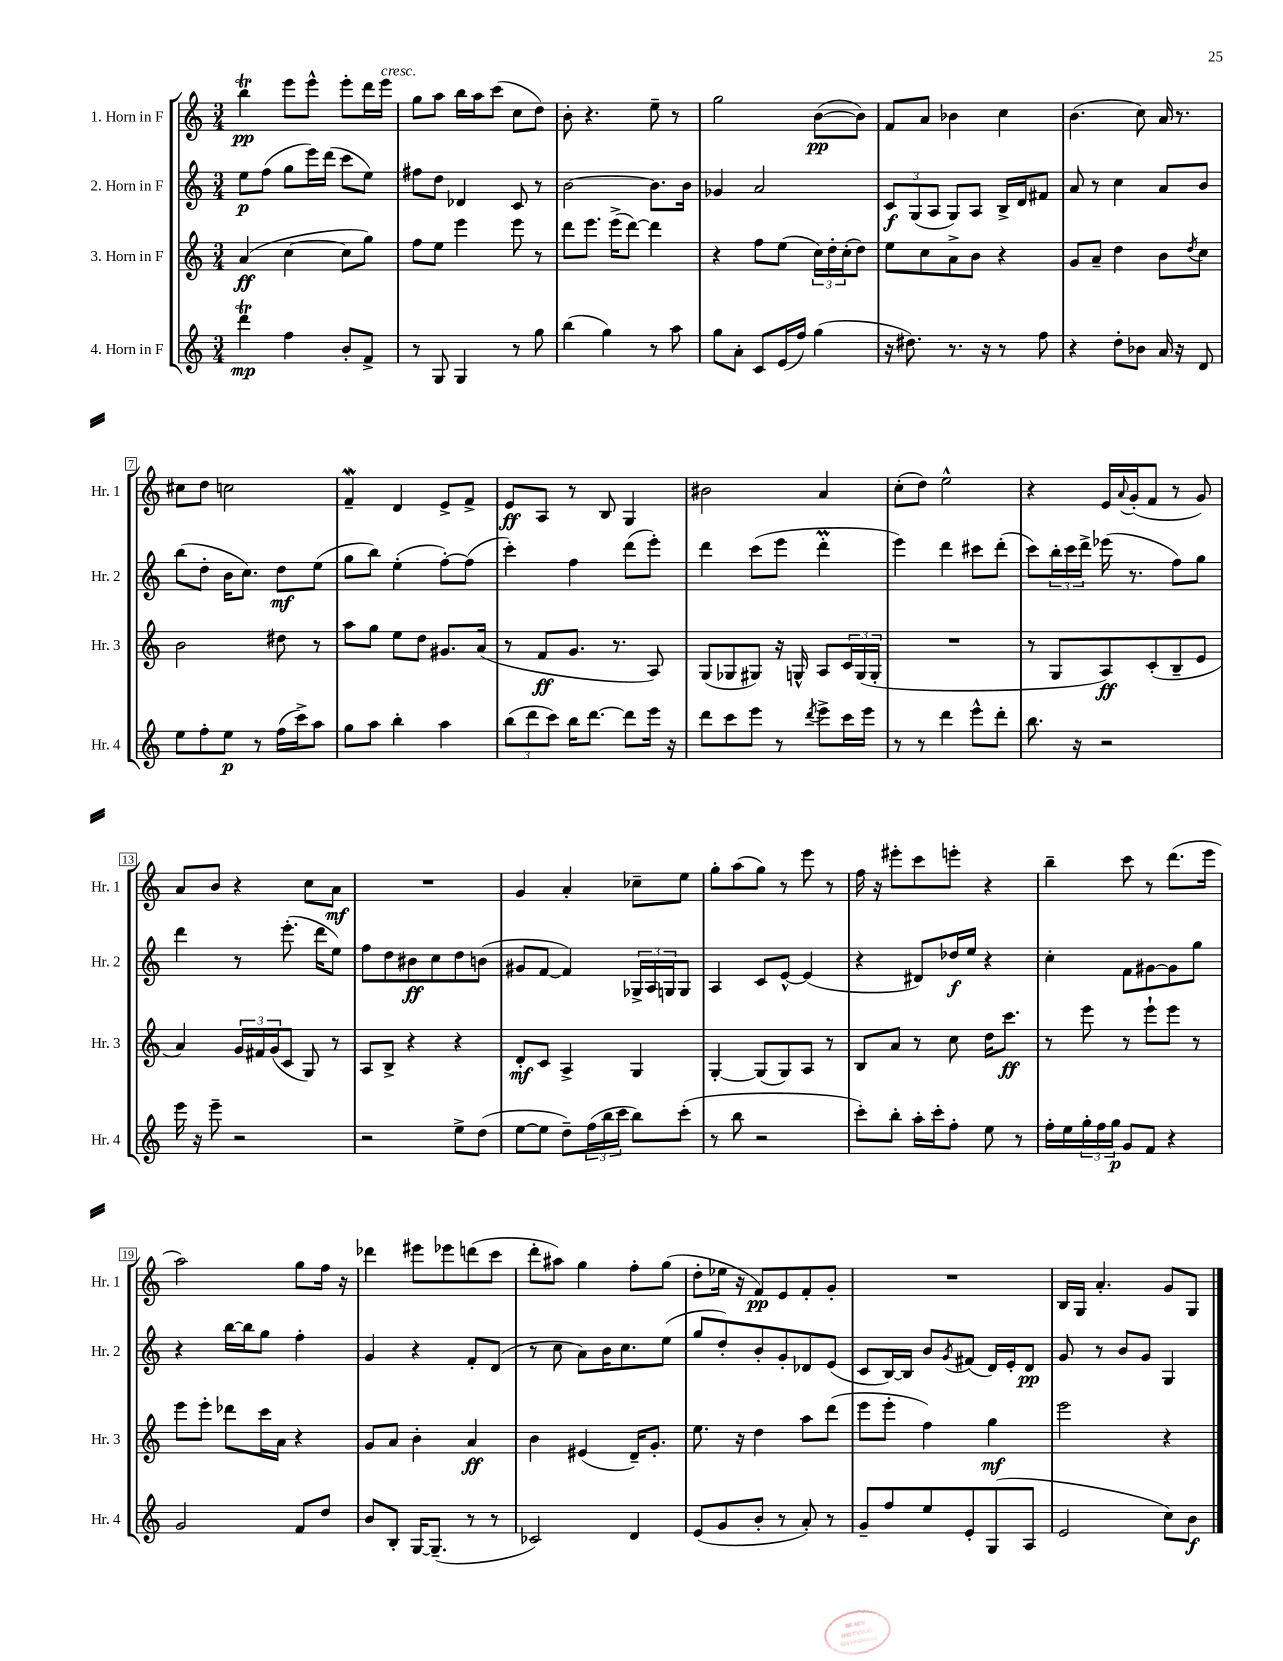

**kern	**dynam	**kern	**dynam	**kern	**dynam	**kern	**dynam
*part4	*part4	*part3	*part3	*part2	*part2	*part1	*part1
*staff4	*staff4	*staff3	*staff3	*staff2	*staff2	*staff1	*staff1
*I"4. Horn in F	*	*I"3. Horn in F	*	*I"2. Horn in F	*	*I"1. Horn in F	*
*I'Hr. 4	*	*I'Hr. 3	*	*I'Hr. 2	*	*I'Hr. 1	*
*clefG2	*	*clefG2	*	*clefG2	*	*clefG2	*
*k[]	*	*k[]	*	*k[]	*	*k[]	*
*M3/4	*	*M3/4	*	*M3/4	*	*M3/4	*
=1	=1	=1	=1	=1	=1	=1	=1
4dddT\	mp	(4a/	ff	8ee\L	p	4bbt\	pp
.	.	.	.	(8ff\J	.	.	.
4ff\	.	[4cc\	.	8gg\L	.	8eee\L	.
.	.	.	.	16eee\L)	.	8eee^^\J	.
.	.	.	.	(16ddd\JJ	.	.	.
8b'/L	.	8cc\L]	.	8ccc\L	.	8eee'\L	.
8f^/J	.	8gg\J)	.	8ee\J)	.	16ddd\L	.
!	!	!	!	!	!	!LO:TX:a:i:t=cresc.	!
.	.	.	.	.	.	16eee\JJ	.
=2	=2	=2	=2	=2	=2	=2	=2
8r	.	8ff\L	.	8ff#X\L	.	8gg\L	.
8G/	.	8ee\J	.	8dd\J	.	8aa\J	.
4G/	.	4eee\	.	4d-X/	.	16bb\LL	.
.	.	.	.	.	.	16aa\J	.
.	.	.	.	.	.	(8ccc\J	.
8r	.	8eee\	.	8c/	.	8cc\L	.
8gg\	.	8r	.	8r	.	8dd\J)	.
=3	=3	=3	=3	=3	=3	=3	=3
(4bb\	.	8ddd\L	.	[2b\	.	8b'\	.
.	.	8.eee\J	.	.	.	4.r	.
4gg\)	.	.	.	.	.	.	.
.	.	(16eee^\KL	.	.	.	.	.
.	.	[8ddd\J)	.	.	.	.	.
8r	.	4ddd\]	.	8.b\L]	.	8ee~\	.
8aa\	.	.	.	.	.	8r	.
.	.	.	.	16b\Jk	.	.	.
=4	=4	=4	=4	=4	=4	=4	=4
8gg\L	.	4r	.	4g-X/	.	2gg\	.
8a'\J	.	.	.	.	.	.	.
8c/L	.	8ff\L	.	2a/	.	.	.
(16e/L	.	(8ee\J	.	.	.	.	.
16ff/JJ)	.	.	.	.	.	.	.
(4gg\	.	24cc\LL)	.	.	.	([8b\L	pp
.	.	24dd'\	.	.	.	.	.
.	.	(24cc'\J	.	.	.	.	.
.	.	8dd\J)	.	.	.	8b\J])	.
=5	=5	=5	=5	=5	=5	=5	=5
16r	.	8ee\L	.	12c/L	f	8f/L	.
8.dd#X\)	.	.	.	.	.	.	.
.	.	.	.	(12G/	.	.	.
.	.	8cc\	.	.	.	8a/J	.
.	.	.	.	12A/J	.	.	.
8.r	.	8a^\	.	8G/L)	.	4b-X\	.
.	.	8b\J	.	8A/J	.	.	.
16r	.	.	.	.	.	.	.
8r	.	4r	.	16B^/LL	.	4cc\	.
.	.	.	.	16d/J	.	.	.
8ff\	.	.	.	8f#X/J	.	.	.
=6	=6	=6	=6	=6	=6	=6	=6
4r	.	8g/L	.	8a/	.	(4.b\	.
.	.	8a~/J	.	8r	.	.	.
8dd'\L	.	4dd\	.	4cc\	.	.	.
8b-X\J	.	.	.	.	.	8cc\)	.
16a/	.	8b\L	.	8a/L	.	16a/	.
16r	.	.	.	.	.	8.r	.
.	.	8qdd/	.	.	.	.	.
8d/	.	8cc\J	.	8b/J	.	.	.
!!LO:LB:g=z
=7	=7	=7	=7	=7	=7	=7	=7
8ee\L	.	2b\	.	(8bb\L	.	8cc#X\L	.
8ff'\	.	.	.	8dd'\J	.	8dd\J	.
8ee\J	p	.	.	16b\KL	.	2ccn\	.
.	.	.	.	8.cc\J)	.	.	.
8r	.	.	.	.	.	.	.
(16ff\LL	.	8dd#X\	.	8dd\L	mf	.	.
16ccc^\J)	.	.	.	.	.	.	.
8aa\J	.	8r	.	(8ee\J	.	.	.
=8	=8	=8	=8	=8	=8	=8	=8
8gg\L	.	8aa\L	.	8gg\L	.	4fw~/	.
8aa\J	.	8gg\J	.	8bb\J)	.	.	.
4bb'\	.	8ee\L	.	(4ee'\	.	4d/	.
.	.	8dd\J	.	.	.	.	.
4aa\	.	8.g#X/L	.	[8ff'\L)	.	8e^/L	.
.	.	.	.	(8ff\J]	.	8f^/J	.
.	.	(16a/Jk	.	.	.	.	.
=9	=9	=9	=9	=9	=9	=9	=9
(12bb\L	.	8r	.	4ccc'\)	.	8e/L	ff
12ddd\	.	.	.	.	.	.	.
.	.	8f/L	ff	.	.	8A/J	.
12ccc\J)	.	.	.	.	.	.	.
16bb\KL	.	8.g/J	.	4ff\	.	8r	.
[8.ddd\J	.	.	.	.	.	.	.
.	.	.	.	.	.	8B/	.
.	.	8.r	.	.	.	.	.
8ddd\L]	.	.	.	(8ddd\L	.	4G/	.
16eee\Jk	.	8A/)	.	8eee'\J)	.	.	.
16r	.	.	.	.	.	.	.
=10	=10	=10	=10	=10	=10	=10	=10
8ddd\L	.	(8G/L	.	4ddd\	.	2b#X\	.
8ccc\	.	8G-X/	.	.	.	.	.
8eee\J	.	8G#X/J)	.	(8ccc\L	.	.	.
8r	.	16r	.	8eee\J	.	.	.
.	.	16Gn^^/	.	.	.	.	.
8qddd/	.	.	.	.	.	.	.
8eee^\L	.	8A/L	.	4dddM'\	.	4a/	.
16ccc\L	.	24c/L	.	.	.	.	.
.	.	(24G/	.	.	.	.	.
16eee\JJ	.	.	.	.	.	.	.
.	.	24G'/JJ	.	.	.	.	.
=11	=11	=11	=11	=11	=11	=11	=11
8r	.	2.r	.	4eee\)	.	(8cc'\L	.
8r	.	.	.	.	.	8dd\J)	.
4ddd\	.	.	.	4ddd\	.	2ee^^\	.
8eee^^\L	.	.	.	8ccc#X\L	.	.	.
8ddd'\J	.	.	.	(8ddd'\J	.	.	.
=12	=12	=12	=12	=12	=12	=12	=12
8.bb\	.	8r	.	8ccc\L)	.	4r	.
.	.	8G/L	.	24bb'\L	.	.	.
.	.	.	.	24ccc\	.	.	.
16r	.	.	.	.	.	.	.
.	.	.	.	24ddd^\JJ	.	.	.
2r	.	8A/)	ff	(16eee-X\	.	16e/LL	.
.	.	.	.	.	.	8qqa/	.
.	.	.	.	8.r	.	(16g'/J	.
.	.	(8c'/	.	.	.	8f/J	.
.	.	8B~/	.	8ff\L)	.	8r	.
.	.	8e/J	.	8gg\J	.	8g/)	.
!!LO:LB:g=z
=13	=13	=13	=13	=13	=13	=13	=13
16eee\	.	4a/)	.	4ddd\	.	8a/L	.
16r	.	.	.	.	.	.	.
8eee~\	.	.	.	.	.	8b/J	.
2r	.	24g/LL	.	8r	.	4r	.
.	.	24f#X/	.	.	.	.	.
.	.	(24g/J	.	.	.	.	.
.	.	8c/J	.	(8.eee'\	.	.	.
.	.	8G/)	.	.	.	8cc\L	.
.	.	.	.	16ddd\KL	.	.	.
.	.	8r	.	8ee\J)	.	8a\J	mf
=14	=14	=14	=14	=14	=14	=14	=14
2r	.	8A/L	.	8ff\L	.	2.r	.
.	.	8B^/J	.	8dd\	.	.	.
.	.	4r	.	8b#X\	ff	.	.
.	.	.	.	8cc\	.	.	.
8ee^\L	.	4r	.	8dd\	.	.	.
(8dd\J	.	.	.	(8bn\J	.	.	.
=15	=15	=15	=15	=15	=15	=15	=15
[8ee\L	.	8d'/L	mf	8g#X/L	.	4g/	.
8ee\J]	.	8c/J	.	[8f/J	.	.	.
8dd~\L)	.	4A^/	.	4f/])	.	4a'/	.
(24ff\L	.	.	.	.	.	.	.
24bb\	.	.	.	.	.	.	.
24ccc\JJ	.	.	.	.	.	.	.
8bb\L)	.	4G/	.	24G-X^/LL	.	8cc-X~\L	.
.	.	.	.	24A/	.	.	.
.	.	.	.	24Gn/J	.	.	.
(8ccc'\J	.	.	.	8G/J	.	8ee\J	.
=16	=16	=16	=16	=16	=16	=16	=16
8r	.	[4G'/	.	4A/	.	8gg'\L	.
8bb\	.	.	.	.	.	(8aa\	.
2r	.	(8G/L]	.	8c/L	.	8gg\J)	.
.	.	8G/)	.	[8e^^/J	.	8r	.
.	.	8A/J	.	(4e/]	.	8eee\	.
.	.	8r	.	.	.	8r	.
=17	=17	=17	=17	=17	=17	=17	=17
8ccc'\L)	.	8B/L	.	4r	.	16ff\	.
.	.	.	.	.	.	16r	.
8bb'\J	.	8a/J	.	.	.	8eee#X'\L	.
16aa'\LL	.	8r	.	8d#X/L)	.	8ccc\	.
16ccc'\J	.	.	.	.	.	.	.
8ff'\J	.	8cc\	.	16dd-X/L	f	8eeen'\J	.
.	.	.	.	16ee/JJ	.	.	.
8ee\	.	16dd\KL	.	4r	.	4r	.
.	.	8.ccc\J	ff	.	.	.	.
8r	.	.	.	.	.	.	.
=18	=18	=18	=18	=18	=18	=18	=18
16ff'\LL	.	8r	.	4cc'\	.	4bb~\	.
16ee\	.	.	.	.	.	.	.
24gg'\	.	8eee\	.	.	.	.	.
24ff\	.	.	.	.	.	.	.
24gg\JJ	p	.	.	.	.	.	.
8g/L	.	8r	.	8f\L	.	8ccc\	.
8f/J	.	8eee`\L	.	[8g#X\	.	8r	.
4r	.	8eee\J	.	8g#\]	.	(8.ddd\L	.
.	.	8r	.	8gg\J	.	.	.
.	.	.	.	.	.	16eee\Jk	.
!!LO:LB:g=z
=19	=19	=19	=19	=19	=19	=19	=19
2g/	.	8eee\L	.	4r	.	2aa\)	.
.	.	8eee'\J	.	.	.	.	.
.	.	8ddd-X\L	.	[16bb\LL	.	.	.
.	.	.	.	16bb\J]	.	.	.
.	.	16ccc\L	.	8gg\J	.	.	.
.	.	16a\JJ	.	.	.	.	.
8f/L	.	4r	.	4ff'\	.	8gg\L	.
8dd/J	.	.	.	.	.	16ff\Jk	.
.	.	.	.	.	.	16r	.
=20	=20	=20	=20	=20	=20	=20	=20
8b/L	.	8g/L	.	4g/	.	4ddd-X\	.
8B'/J	.	8a/J	.	.	.	.	.
[16G/KL	.	4b'\	.	4r	.	8eee#X\L	.
(8.G~/J]	.	.	.	.	.	.	.
.	.	.	.	.	.	8eee-X\	.
8r	.	4a/	ff	8f'/L	.	(8dddn\	.
8r	.	.	.	(8d/J	.	8ccc\J	.
=21	=21	=21	=21	=21	=21	=21	=21
2c-X/)	.	4b\	.	8r	.	8ddd'\L	.
.	.	.	.	8cc\	.	8aa#X\J)	.
.	.	(4e#X/	.	8a\L)	.	4gg\	.
.	.	.	.	16b\K	.	.	.
.	.	.	.	8.cc\	.	.	.
4d/	.	16d~/KL)	.	.	.	8ff'\L	.
.	.	8.g'/J	.	.	.	.	.
.	.	.	.	(8ee\J	.	(8gg\J	.
=22	=22	=22	=22	=22	=22	=22	=22
(8e/L	.	8.ee\	.	8gg/L	.	8dd'\L	.
8g/	.	.	.	8dd'/)	.	16ee-X\Jk	.
.	.	16r	.	.	.	16r	.
8b'/J	.	4dd\	.	8b'/	.	8f/L)	pp
8r	.	.	.	8g'/	.	8e/	.
8a'/)	.	8aa\L	.	8d-X/	.	8f'/	.
8r	.	(8ddd\J	.	(8e/J	.	8g'/J	.
=23	=23	=23	=23	=23	=23	=23	=23
8g~/L	.	8eee\L	.	8c/L	.	2.r	.
8ff/	.	8eee'\J	.	[16B/L)	.	.	.
.	.	.	.	16B/JJ]	.	.	.
8ee/	.	4ff\)	.	8b/L	.	.	.
.	.	.	.	8qg/	.	.	.
8e'/	.	.	.	(8f#X/J	.	.	.
(8G/	.	4gg\	mf	16d/LL)	.	.	.
.	.	.	.	16e'/J	.	.	.
8A/J	.	.	.	8d/J	pp	.	.
=24	=24	=24	=24	=24	=24	=24	=24
2e/	.	2eee\	.	8g/	.	16B/LL	.
.	.	.	.	.	.	16G/JJ	.
.	.	.	.	8r	.	4.a'/	.
.	.	.	.	8b/L	.	.	.
.	.	.	.	8g/J	.	.	.
8cc\L)	.	4r	.	4G/	.	8g/L	.
8b\J	f	.	.	.	.	8G/J	.
==	==	==	==	==	==	==	==
*-	*-	*-	*-	*-	*-	*-	*-
